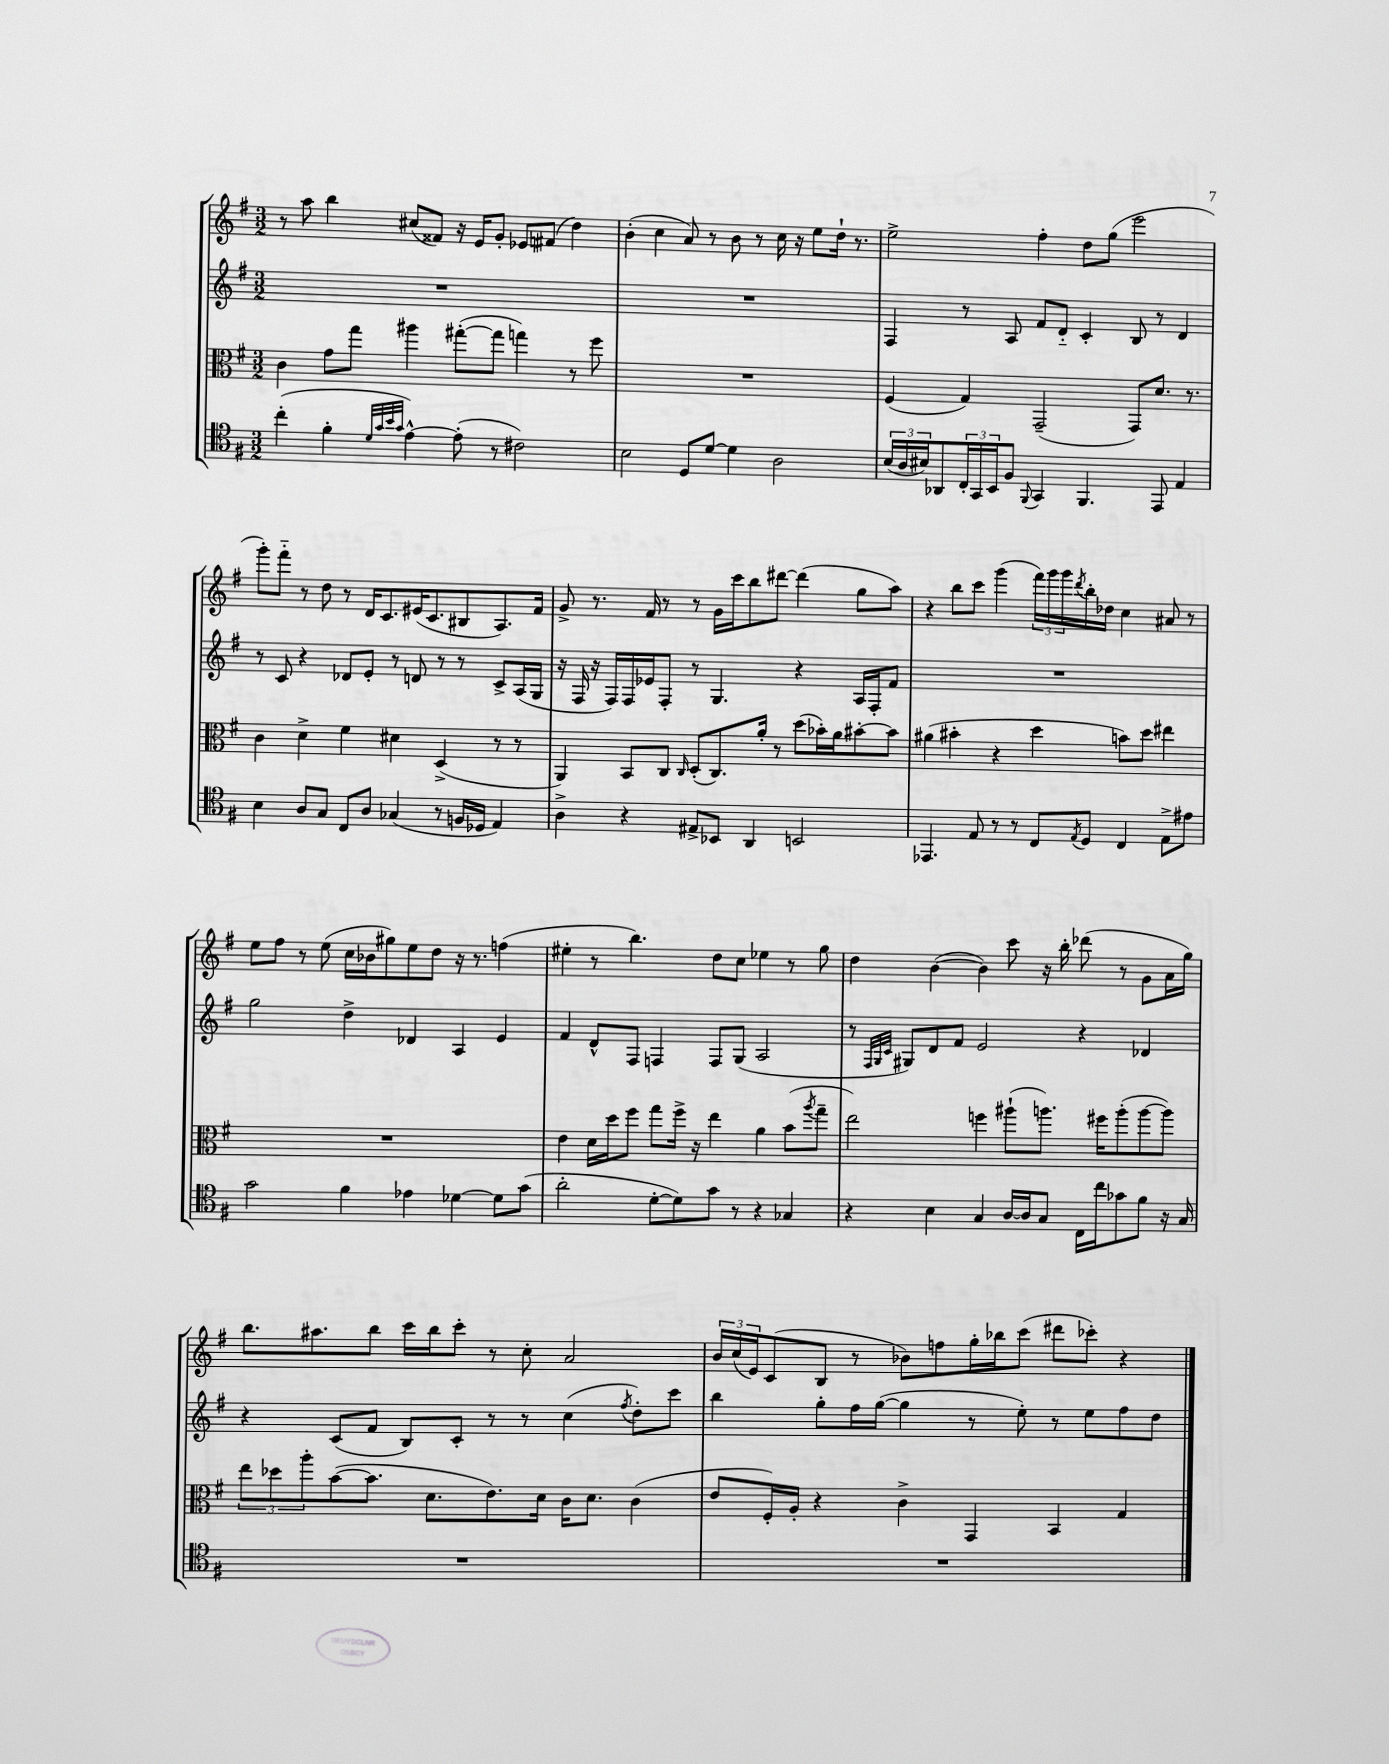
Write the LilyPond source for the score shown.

<<
\new StaffGroup <<
\new Staff = "s0" {
    \clef treble \key g \major \numericTimeSignature \time 3/2
    r8 a''8 b''4 cis''8( fisis'8) r16 e'16 g'8-. ees'8 fis'8( d''4) |
    b'4-.( c''4 a'8) r8 b'8 r8 c''16 r16 e''8 d''16-! r8. |
    e''2-> fis''4-. d''8 g''8( e'''2 |
    g'''8-.) fis'''8-_ r8 d''8 r8 d'16 c'8. eis'16( c'8. bis8 a8.) fis'16 |
    g'8-> r8. fis'16 r8 r8 g'16 c'''16 b''8 dis'''8~ dis'''4( g''8 a''8) |
    r4 b''8 c'''8 g'''4( \tuplet 3/2 { fis'''16) g'''16 g'''16 } \acciaccatura { d'''8 } b''16-. des''16 c''4 ais'8 r8 |
    e''8 fis''8 r8 e''8( c''16 bes'16 gis''8) e''8 d''8 r16 r8. f''4( |
    eis''4-. r8 b''4.) d''8 c''8 ees''4 r8 g''8 |
    d''4 b'4~( b'4) c'''8 r16 b''16-. des'''8( r8 g'8 a'16 g''16) |
    b''8. ais''8. b''8 c'''16 b''16 c'''8-. r8 c''8-. a'2 |
    \tuplet 3/2 { b'16 c''16( e'16) } c'8( b8 r8 bes'8) f''8 g''16-. bes''16 c'''8( dis'''8 ces'''8-.) r4 \bar "|." |
}
\new Staff = "s1" {
    \clef treble \key g \major \numericTimeSignature \time 3/2
    R1. |
    R1. |
    fis4 r8 a8 fis'8 d'8-_ c'4-. b8 r8 d'4 |
    r8 c'8 r4 des'8 e'8-. r8 d'8 r8 r8 c'8-> a16( g16 |
    r16 fis16 r16 fis16) fis16 ees'16 fis8-. r8 g4. r4 a16 fis16-. fis'8 |
    R1. |
    g''2 d''4-> des'4 a4 e'4 |
    fis'4 d'8-^ fis8 f4 f8 g8( a2 |
    r8 \grace { fis32 g32 c'32 } gis8) d'8 fis'8 e'2 r4 des'4 |
    r4 c'8( fis'8 b8) c'8-. r8 r8 c''4( \acciaccatura { fis''8 } d''8-.) c'''8 |
    b''4 g''8-. fis''16 g''16~( g''4 r8 e''8-.) r8 e''8 fis''8 d''8 \bar "|." |
}
\new Staff = "s2" {
    \clef alto \key g \major \numericTimeSignature \time 3/2
    c'4 g'8 g''8 ais''4 gis''8~-.( gis''8 g''4) r8 fis''8 |
    R1. |
    fis4( g4) g,2--( g,8) d'8. r8. |
    c'4 d'4-> fis'4 dis'4 d4->( r8 r8 |
    a,4) b,8 c8 \grace { c16 } d8-.( c8.) a'16-. r8 d''8( bes'16-.) a'16 bis'8~-. bis'8 |
    ais'4( bis'4-. r4 d''4 b'8) d''8 eis''4 |
    R1. |
    e'4 d'16 d''16 fis''8 g''8 fis''16-> r16 e''4 a'4 b'8( \acciaccatura { a''8 } g''8-- |
    e''2) f''4 ais''8-!( a''8.) fis''16 a''8-.( a''8~ a''8) |
    \tuplet 3/2 { e''8 des''8 a''8-. } b'8~( b'8. d'8. e'8.) d'16 c'16 d'8. c'4( |
    e'8 fis16-.) a16-. r4 c'4-> g,4 b,4 g4 \bar "|." |
}
\new Staff = "s3" {
    \clef tenor \key g \major \numericTimeSignature \time 3/2
    c''4-.( fis'4-. \grace { d'32 g'32 b'32 g'32 } e'4~-^) e'8-.( r8 cis'2) |
    b2 d8 d'8~ d'4 a2 |
    \tuplet 3/2 { b16( a16 bis16) } aes,8 \tuplet 3/2 { c16-. g,16 b,16 } fis8 \appoggiatura { fis,8 } g,4 fis,4. e,8 e4 |
    b4 a8 g8 c8 a8 ges4( r8 f16 des16 e4) |
    a4-> r4 eis8-> bes,8 a,4 b,2 |
    ees,4. e8 r8 r8 c8 \acciaccatura { e8 } d8 c4 e8-> eis'8 |
    g'2 fis'4 ees'4 des'4~ des'8 g'8( |
    a'2-. d'8~-. d'8) g'8 r8 r4 ges4 |
    r4 b4 g4 a16~ a16 g8 c16 c''16 ges'8 fis'8 r16 g16 |
    R1. |
    R1. \bar "|." |
}
>>
>>
\layout { \context { \Score \remove "Bar_number_engraver" } }
